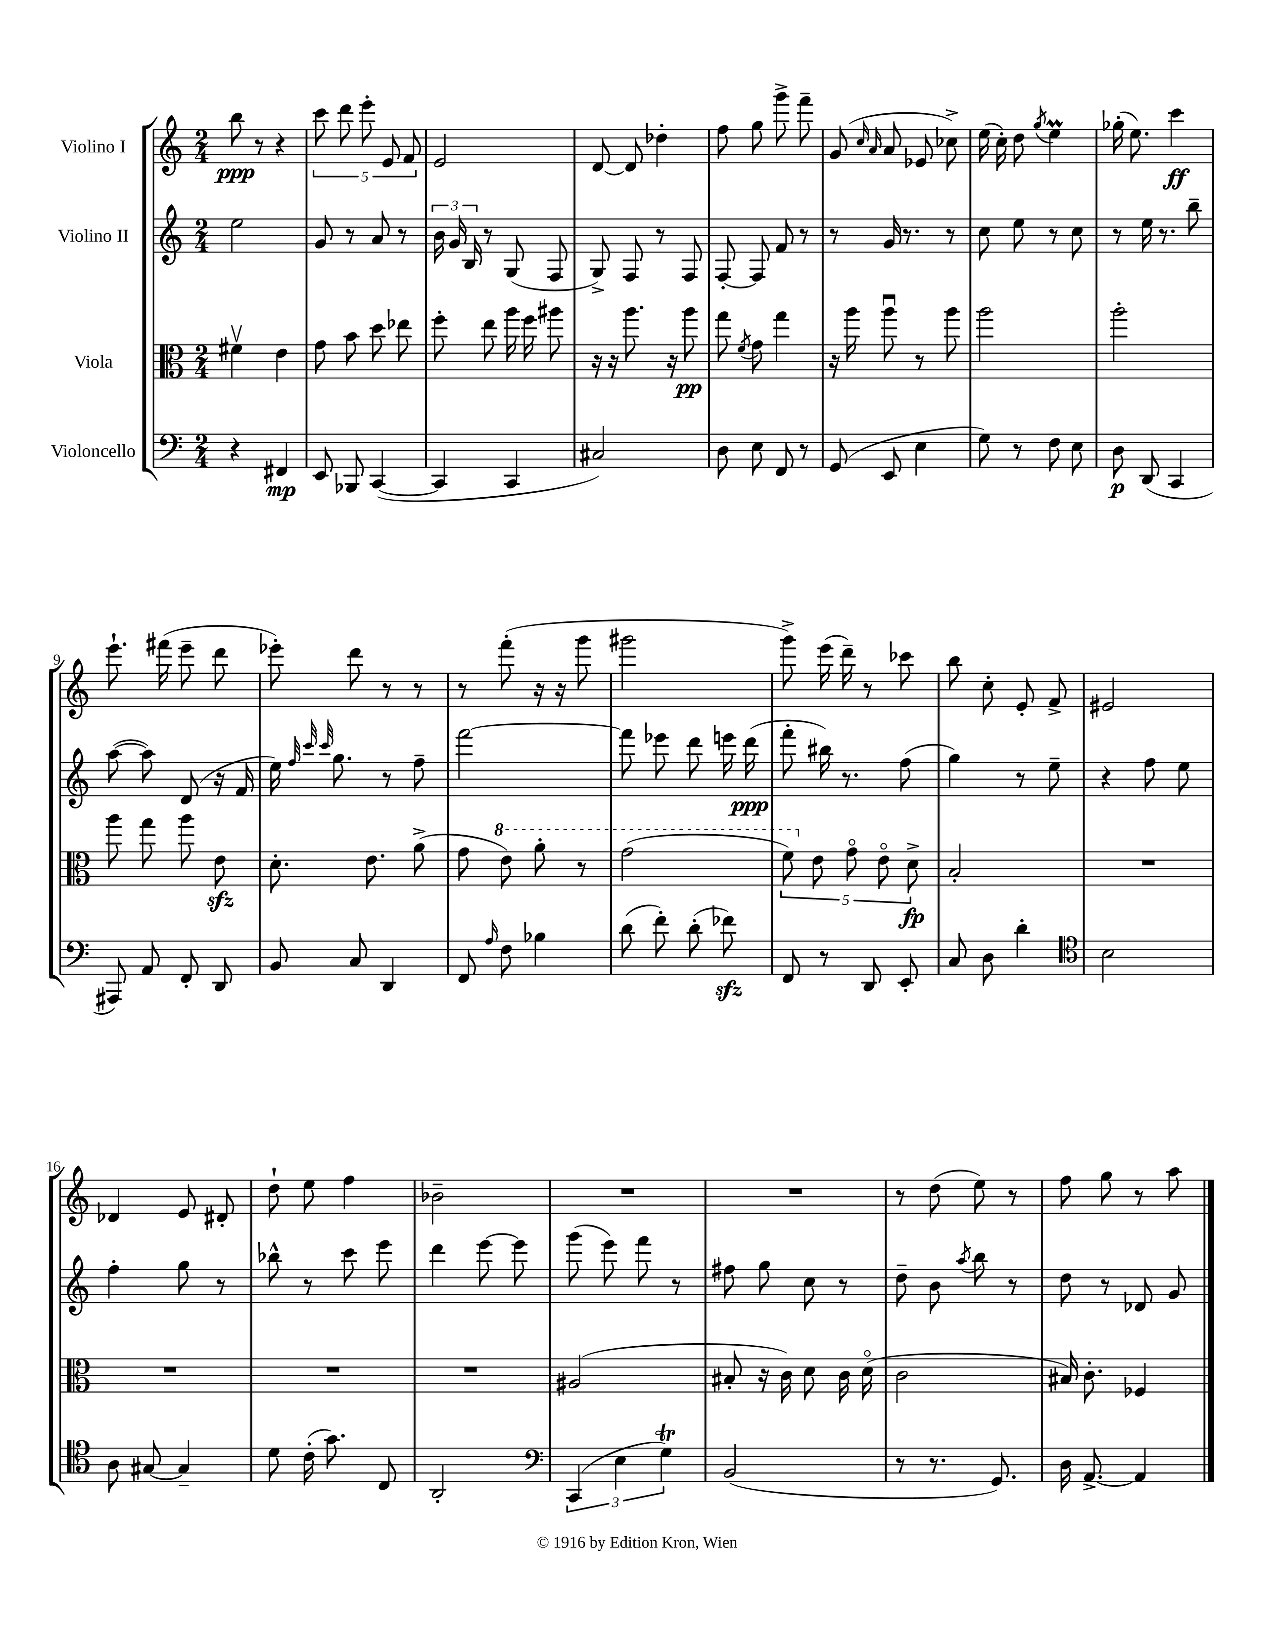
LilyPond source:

<<
\new StaffGroup <<
\new Staff = "s0" \with { instrumentName = "Violino I" } {
    \clef treble \key c \major \numericTimeSignature \time 2/4
    \autoBeamOff b''8\ppp r8 r4 |
    \tuplet 5/4 { c'''8 d'''8 e'''8-. e'8 f'8 } |
    e'2 |
    d'8~ d'8 des''4-. |
    f''8 g''8 g'''8-> f'''8-- |
    g'8( \grace { c''16 a'16 } a'8 ees'8 ces''8->) |
    e''16( c''16-.) d''8 \acciaccatura { g''8 } e''4\prall |
    ges''16-.( e''8.) c'''4\ff |
    e'''8.-! fis'''16( e'''8-- d'''8 |
    ees'''8-.) d'''8 r8 r8 |
    r8 f'''8-.( r16 r16 g'''8 |
    gis'''2 |
    g'''8->) e'''16( d'''16--) r8 ces'''8 |
    b''8 c''8-. e'8-. f'8-> |
    eis'2 |
    des'4 e'8 dis'8-. |
    d''8-! e''8 f''4 |
    bes'2-- |
    R2 |
    R2 |
    r8 d''8( e''8) r8 |
    f''8 g''8 r8 a''8 \bar "|." |
}
\new Staff = "s1" \with { instrumentName = "Violino II" } {
    \clef treble \key c \major \numericTimeSignature \time 2/4
    \autoBeamOff e''2 |
    g'8 r8 a'8 r8 |
    \tuplet 3/2 { b'16 g'16 b16 } r8 g8( f8 |
    g8->) f8 r8 f8 |
    f8~-. f8 f'8 r8 |
    r8 g'16 r8. r8 |
    c''8 e''8 r8 c''8 |
    r8 e''16 r8. b''8-- |
    a''8~( a''8) d'8( r16 f'16 |
    e''16) \grace { f''32 c'''32 c'''32 } g''8. r8 f''8-- |
    f'''2~ |
    f'''8 ees'''8 d'''8 e'''16 d'''16\ppp( |
    f'''8-. bis''16) r8. f''8( |
    g''4) r8 e''8-- |
    r4 f''8 e''8 |
    f''4-. g''8 r8 |
    bes''8-^ r8 c'''8 e'''8 |
    d'''4 e'''8~ e'''8 |
    g'''8( e'''8) f'''8 r8 |
    fis''8 g''8 c''8 r8 |
    d''8-- b'8 \acciaccatura { a''8 } b''8 r8 |
    d''8 r8 des'8 g'8 \bar "|." |
}
\new Staff = "s2" \with { instrumentName = "Viola" } {
    \clef alto \key c \major \numericTimeSignature \time 2/4
    \autoBeamOff fis'4\upbow e'4 |
    g'8 b'8 d''8 ees''8 |
    f''8-. e''8 a''16 f''16 ais''8 |
    r16 r16 a''8. r16 a''8\pp |
    g''8 \acciaccatura { f'8 } g'8 g''4 |
    r16 a''16 a''8\downbow r8 a''8 |
    a''2 |
    a''2-. |
    a''8 g''8 a''8 e'8\sfz |
    d'8.-. e'8. a'8->( |
    g'8 \ottava #1 e''8) a''8-. r8 |
    g''2( |
    \tuplet 5/4 { f''8) \ottava #0 e'8 g'8\flageolet e'8\flageolet d'8->\fp } |
    b2-. |
    R2 |
    R2 |
    R2 |
    R2 |
    ais2( |
    bis8-. r16 c'16) d'8 c'16 d'16\flageolet( |
    c'2 |
    bis16) c'8.-. fes4 \bar "|." |
}
\new Staff = "s3" \with { instrumentName = "Violoncello" } {
    \clef bass \key c \major \numericTimeSignature \time 2/4
    \autoBeamOff r4 fis,4\mp |
    e,8 bes,,8 c,4~( |
    c,4 c,4 |
    cis2) |
    d8 e8 f,8 r8 |
    g,8( e,8 e4 |
    g8) r8 f8 e8 |
    d8\p d,8( c,4 |
    ais,,8) a,8 f,8-. d,8 |
    b,8 c8 d,4 |
    f,8 \grace { a16 } f8 bes4 |
    d'8( f'8-.) d'8-.( fes'8\sfz) |
    f,8 r8 d,8 e,8-. |
    c8 d8 d'4-. |
    \clef tenor b2 |
    a8 gis8~ gis4-- |
    d'8 c'16-.( g'8.) c8 |
    a,2-. |
    \clef bass \tuplet 3/2 { c,4( e4 g4\trill) } |
    b,2( |
    r8 r8. g,8.) |
    d16 a,8.~-> a,4 \bar "|." |
}
>>
>>
